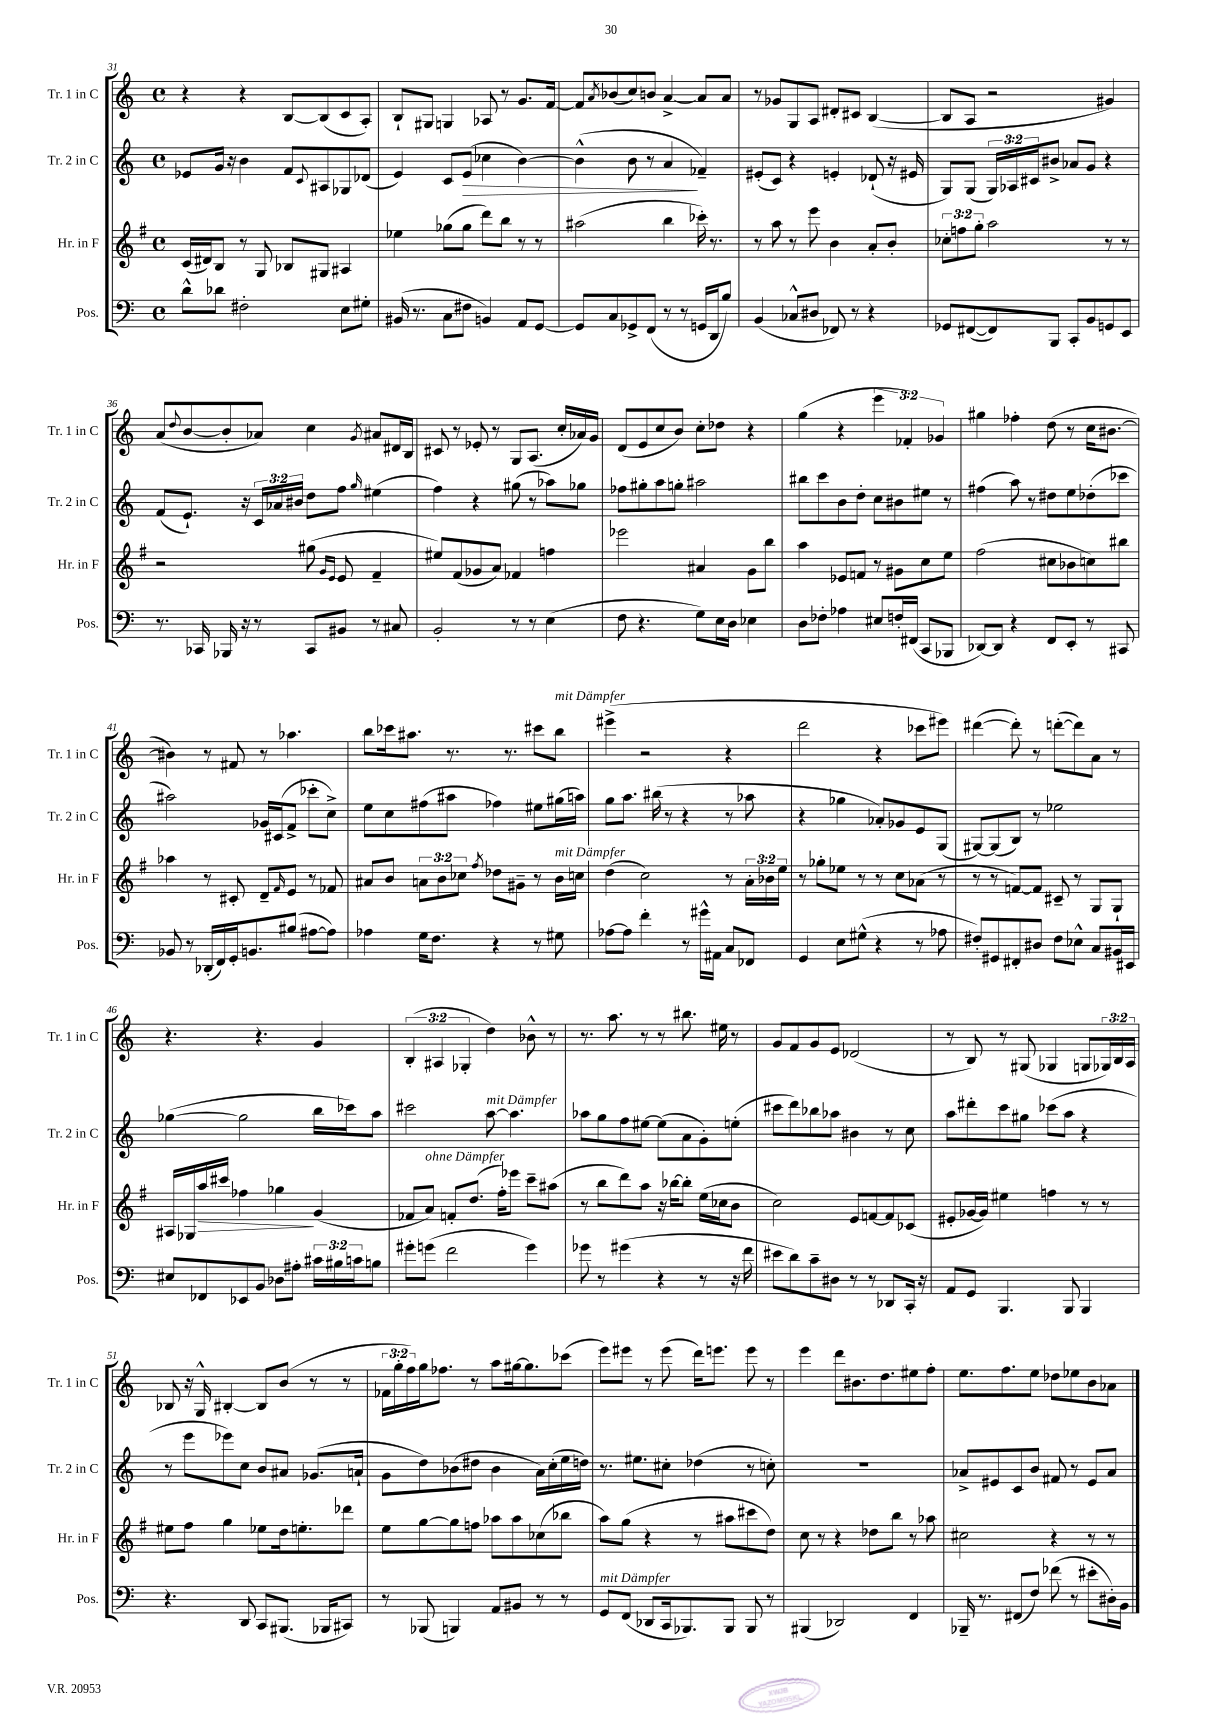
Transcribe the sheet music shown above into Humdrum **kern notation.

**kern	**kern	**dynam	**kern	**dynam	**kern
*part4	*part3	*part3	*part2	*part2	*part1
*staff4	*staff3	*staff3	*staff2	*staff2	*staff1
*I"Pos.	*I"Hr. in F	*	*I"Tr. 2 in C	*	*I"Tr. 1 in C
*I'Pos.	*I'Hr. in F	*	*I'Tr. 2 in C	*	*I'Tr. 1 in C
*clefF4	*clefG2	*	*clefG2	*	*clefG2
*k[]	*k[f#]	*	*k[]	*	*k[]
*M4/4	*M4/4	*	*M4/4	*	*M4/4
*met(c)	*met(c)	*	*met(c)	*	*met(c)
=31	=31	=31	=31	=31	=31
8d^^\L	(16c/LL	.	8e-X/L	.	4r
.	16d#X/J)	.	.	.	.
8d-X\J	8B/J	.	16g/Jk	.	.
.	.	.	16r	.	.
2F#X'\	8r	.	4b\	.	4r
.	8G/	.	.	.	.
.	8B-X/L	.	8f/L	.	[8B/L
.	.	.	8qqc/	.	.
.	8G#X/J	.	8A#X/	.	(8B/]
8E\L	4A#X/	.	8G-X/	.	8c/
8G#X'\J	.	.	(8d-X/J	.	8A'/J)
=32	=32	=32	=32	=32	=32
(16BB#X/	4ee-X\	.	4e/)	.	8B`/L
8.r	.	.	.	.	.
.	.	.	.	.	8G#X/J
8C\L	(8gg-X\L	.	8c/L	.	4Gn/
!	!	!	!	!LO:HP:b	!
8F#X\J	8gg-\J	.	(8e/J	>	.
4BBn/)	8ddd\L)	.	4cc-X\	.	8A-X/
.	8bb\J	.	.	.	8r
8AA/L	8r	.	[4b\)	.	8.g/L
[8GG/J	8r	.	.	.	.
.	.	.	.	.	[16f/Jk
=33	=33	=33	=33	=33	=33
8GG/L]	(2aa#X\	.	(4b^^\]	.	8f/L]
.	.	.	.	.	8qa/
8C/	.	.	.	.	(8b-X/
8GG-X^/	.	.	8b\	.	8cc/)
(8FF/J	.	.	8r	.	8bn/J
8r	4bb\	.	4a/	.	[4a^/
8r	.	.	.	.	.
16GGn/LL	16ccc-X'\)	.	4f-X~/)	]	8a/L]
16DD/J	8.r	.	.	.	.
8B/J)	.	.	.	.	8a/J
=34	=34	=34	=34	=34	=34
(4BB/	8r	.	(8e#X'/L	.	8r
.	8aa\	.	8c/J)	.	8g-X/L
8C-X^^/L	8r	.	4r	.	8G/
8D#X/J	8eee\	.	.	.	8A/J
8FF-X/)	4b\	.	4en'/	.	8d#X'/L
8r	.	.	.	.	8c#X/J
4r	8a'/L	.	(8d-X`/	.	([4B/
.	8b'/J	.	16r	.	.
.	.	.	16e#X/	.	.
=35	=35	=35	=35	=35	=35
8GG-X/L	12cc-X'\L	.	8G/L)	.	8B/L]
.	12ffn\	.	.	.	.
([8FF#X/	.	.	(8G/J	.	8A/J
.	12gg'\J	.	.	.	.
8FF#/])	2aa\	.	24G/LL)	.	2r
.	.	.	24A-X/	.	.
.	.	.	24c#X/J	.	.
8BBB/J	.	.	8b#X^/J	.	.
8CC'/L	.	.	8a-X/L	.	.
8BB/	.	.	8g/J	.	.
8GGn/	8r	.	4r	.	4g#X/)
8EE/J	8r	.	.	.	.
!!LO:LB:g=z
=36	=36	=36	=36	=36	=36
8.r	2r	.	(8f/L	.	(8a/L
.	.	.	.	.	8qqdd/
.	.	.	8.e`/J)	.	[8b/
16CC-X/	.	.	.	.	.
16BBB-X/	.	.	.	.	8b'/]
16r	.	.	16r	.	.
8r	.	.	24c/LL	.	8a-X/J)
.	.	.	24a-X/	.	.
.	.	.	24b#X/JJ	.	.
8CC-/L	(8gg#X\	.	8dd\L	.	4cc\
.	16qqg/LL	.	.	.	.
.	16qqe/JJ	.	.	.	.
8BB#X/J	8e/	.	8ff\J	.	.
.	.	.	16qqgg/	.	8qg/
8r	4f#~/	.	(4ee#X\	.	8a#X/L
8C#X/	.	.	.	.	16d#X/L
.	.	.	.	.	16B/JJ
=37	=37	=37	=37	=37	=37
2BB'/	8ee#X/L)	.	4ff\)	.	8c#X/
.	(8f#/	.	.	.	8r
.	8g-X/	.	4r	.	8e-X'/
.	8a/J)	.	.	.	8r
8r	4f-X/	.	(8gg#X\	.	8G/L
8r	.	.	8r	.	(8.A/J
(4E\	4ffn\	.	8aa-X\L)	.	.
.	.	.	.	.	16cc'/LL
.	.	.	8gg-X\J	.	16a-X/)
.	.	.	.	.	16g/JJ
=38	=38	=38	=38	=38	=38
8F\	2eee-X\	.	8ff-X\L	.	(8d/L
4.r	.	.	8gg#X'\	.	8e/
.	.	.	8aa\	.	8cc/
.	.	.	8ggn'\J	.	8b/J)
8G\L)	4a#X/	.	2aa#X\	.	8cc'\L
16E\L	.	.	.	.	8dd-X\J
16D\JJ	.	.	.	.	.
4E-X\	8g\L	.	.	.	4r
.	8bb\J	.	.	.	.
=39	=39	=39	=39	=39	=39
8D\L	4aa\	.	8bb#X\L	.	(4gg\
8F-X'\J	.	.	8ccc\	.	.
4A-X\	8e-X/L	.	8b\	.	4r
.	8fn/J	.	8dd'\J	.	.
8E#X/L	8r	.	8cc\L	.	6eee\
16Fn'/L	8g#X\L	.	8b#X\	.	.
.	.	.	.	.	6f-X'/)
(16FF#X/JJ	.	.	.	.	.
8CC/L	8cc\	.	8ee#X\J	.	.
.	.	.	.	.	6g-X/
8BBB-X/J	8ee\J	.	8r	.	.
=40	=40	=40	=40	=40	=40
[8DD-X/L)	(2ff#\	.	(4ff#X\	.	4gg#X\
8DD-/J]	.	.	.	.	.
4r	.	.	8aa\)	.	4ff-X'\
.	.	.	8r	.	.
8FF/L	8cc#X\L	.	8dd#X\L	.	(8dd\
8EE'/J	8b-X\	.	8ee\	.	8r
8r	8ccn\)	.	(8dd-X'\	.	16cc\KL
.	.	.	.	.	[8.b#X\J
8CC#X/	8bb#X\J	.	8ccc-X\J	.	.
!!LO:LB:g=z
=41	=41	=41	=41	=41	=41
8BB-X/	4aa-X\	.	2aa#X\)	.	4b#X\])
8r	.	.	.	.	.
(16DD-X'/LL	8r	.	.	.	8r
16FF/)	.	.	.	.	.
16GG'/J	8c#X'/	.	.	.	8f#X/
8.BBn/	.	.	.	.	.
.	8d~/L	.	16g-X/LL	.	8r
.	.	.	(16c#X/J	.	.
.	16qqf#/	.	.	.	.
(8B#X/J	8e/J	.	8f^/J	.	4.aa-X\
[8A#X\L	8r	.	8ccc-X'\L	.	.
8A#\J])	8f-X/	.	8cc^\J)	.	.
=42	=42	=42	=42	=42	=42
4A-X\	8a#X/L	.	8ee\L	.	8bb\L
.	8b/J	.	8cc\	.	16ccc-X\k
.	.	.	.	.	8.aa#X\J
16G\KL	12an\L	.	(8ff#X\	.	.
8.F\J	.	.	.	.	.
.	12b\	.	.	.	.
.	.	.	8aa#X\J	.	8.r
.	12cc-X\J	.	.	.	.
.	8qff#/	.	.	.	.
4r	8dd-X\L	.	4ff-X\)	.	.
.	.	.	.	.	8.r
.	8g#X~\J	.	.	.	.
8r	8r	.	8ee#X\L	.	8ccc#X\L
!	!	!	!	!	!LO:TX:a:i:t=mit Dämpfer
!	!LO:TX:a:i:t=mit Dämpfer	!	!	!	!
8G#X\	16b\LL	.	(16gg#X\L	.	8bb\J
.	16ccn\JJ	.	16aan\JJ)	.	.
=43	=43	=43	=43	=43	=43
[8A-X\L	(4dd\	.	8gg\L	.	(4eee#X^\
8A-\J]	.	.	8.aa\J	.	.
4f'\	2cc\)	.	.	.	2r
.	.	.	(16bb#X\	.	.
.	.	.	8r	.	.
8r	.	.	4r	.	.
16g#X^^\LL	.	.	.	.	.
16AA#X\JJ	.	.	.	.	.
8C/L	8r	.	8r	.	4r
8FF-X/J	24a'\LL	.	8aa-X\	.	.
.	24b-X\	.	.	.	.
.	24ee\JJ	.	.	.	.
=44	=44	=44	=44	=44	=44
4GG/	8r	.	4r	.	2ddd\
.	8gg-X'\L	.	.	.	.
8E\L	8ee-X\J	.	4gg-X\	.	.
(8G#X^^\J	8r	.	.	.	.
4r	8r	.	8a-X'/L)	.	4r
.	8cc\L	.	8g-X/	.	.
8r	(8a-X\J	.	8e/	.	8ccc-X\L
8A-X\	8r	.	(8G/J	.	8eee#X\J)
=45	=45	=45	=45	=45	=45
8F#X'/L)	8r	.	[8G#X/L)	.	([4ddd#X\
8GG#X/	8r	.	(8G#/]	.	.
8FF#X'/	[8fn/L)	.	8B/J)	.	8ddd#'\])
8D#X/J	8f/J]	.	8r	.	8r
8F#\L	8c#X~/	.	2ee-X\	.	([8dddn'\L
8E-X^^\J	8r	.	.	.	8ddd\])
8C/L	8G/L	.	.	.	8a\J
16BB#X/L	8G`/J	.	.	.	8r
16EE#X/JJ	.	.	.	.	.
!!LO:LB:g=z
=46	=46	=46	=46	=46	=46
8E#X/L	16A#X/LL	.	([4gg-X\	.	4.r
.	16G-X/	.	.	.	.
!	!	!LO:HP:b	!	!	!
8FF-X/	16aa/	>	.	.	.
.	16ccc#X/JJ	.	.	.	.
8EE-X/	4ff-X\	.	2gg-\]	.	.
8BB/J	.	.	.	.	4.r
8D-X\L	4gg-X\	.	.	.	.
8A#X'\J	.	.	.	.	.
24c#X\LL	(4g/	]	16bb\LL	.	4g/
24B#X\	.	.	.	.	.
.	.	.	16ccc-X\J)	.	.
24cn\J	.	.	.	.	.
8Bn\J	.	.	8aa\J	.	.
=47	=47	=47	=47	=47	=47
8g#X'\L	8f-X/L	.	2ccc#X\	.	(6B'/
!	!LO:TX:a:i:t=ohne Dämpfer	!	!	!	!
(8gn\J	8a/J)	.	.	.	.
.	.	.	.	.	6A#X/
2f\	8fn'/L	.	.	.	.
.	.	.	.	.	6G-X'/
.	(8.dd/J	.	.	.	.
!	!	!	!LO:TX:a:i:t=mit Dämpfer	!	!
.	.	.	[8aa\	.	4dd\)
.	16ff#'\KL)	.	.	.	.
.	8eee-X\J	.	4.aa\]	.	.
4g\)	8ccc~\L	.	.	.	8b-X^^\
.	(8aa#X\J	.	.	.	8r
=48	=48	=48	=48	=48	=48
8g-X\	8r	.	8aa-X\L	.	8.r
8r	8bb\L	.	8gg\	.	.
.	.	.	.	.	8.aa\
(4g#X\	8ddd\)	.	8ff\	.	.
.	8aa\J	.	[8ee#X\J	.	8r
4r	16r	.	(8ee#\L]	.	8r
.	[16bb-X\KL	.	.	.	.
.	8bb-'\J]	.	8a\	.	8.bb#X\
8r	(16ee\LL	.	8g'\)	.	.
.	16cc-X\J	.	.	.	16ee#X\
16r	8b\J	.	(8een'\J	.	8r
16f\	.	.	.	.	.
=49	=49	=49	=49	=49	=49
8e#X\L	2cc\)	.	8ccc#X\L	.	8g/L
8d\)	.	.	8ddd\)	.	8f/
8c~\	.	.	8bb-X\	.	8g/
8D#X\J	.	.	8aa-X\J	.	8e/J
8r	8e/L	.	4b#X\	.	(2d-X/
8r	[8fn/	.	.	.	.
8DD-X/L	8f/]	.	8r	.	.
16CC'/Jk	(8c-X/J	.	8cc\	.	.
16r	.	.	.	.	.
=50	=50	=50	=50	=50	=50
8AA/L	8e#X'/L	.	8aa\L	.	8r
8GG/J	[16g-X/L	.	8ddd#X'\	.	8B/)
.	16g-/JJ])	.	.	.	.
4.BBB/	4ee#X\	.	8ccc\	.	8r
.	.	.	8gg#X\J	.	(8G#X/
.	4ffn\	.	(8ccc-X\L	.	4G-X/
8BBB/	.	.	8aa\J	.	.
4BBB/	8r	.	4r	.	8Gn/L
.	8r	.	.	.	24G-X/L)
.	.	.	.	.	24B/
.	.	.	.	.	24A/JJ
!!LO:LB:g=z
=51	=51	=51	=51	=51	=51
4.r	8ee#X\L	.	8r	.	8B-X/
.	8ff#\J	.	8eee\L	.	16r
.	.	.	.	.	16G^^/
.	4gg\	.	8eee-X\)	.	[4B#X'/
8DD/	.	.	8cc\J	.	.
8CC/L	8ee-X\L	.	8b/L	.	8B#/L]
(8.BBB#X/J	16dd\k	.	8a#X/J	.	(8b/J
.	8.een'\	.	.	.	.
.	.	.	(8.g-X/L	.	8r
16BBB-X/KL	.	.	.	.	.
8CC#X/J)	8ddd-X\J	.	.	.	8r
.	.	.	16an`/Jk	.	.
=52	=52	=52	=52	=52	=52
8r	8ee\L	.	8g\L	.	24f-X\LL
.	.	.	.	.	24gg'\
.	.	.	.	.	24ff\)
(8BBB-X/	[8gg\	.	8dd\)	.	16gg\J
.	.	.	.	.	8.ff-X\J
4BBBn/)	8gg\]	.	(8b-X\	.	.
.	8ffn\J	.	8dd#X\J	.	8r
8AA/L	8aa-X\L	.	4b-\	.	8aa\L
8BB#X/J	8aa-\	.	.	.	[16gg#X\k
.	.	.	.	.	8.gg#\]
8r	(8cc-X\	.	16a\LL)	.	.
.	.	.	(16cc'\	.	.
8r	8bb-X\J	.	16ee\	.	(8ccc-X\J
.	.	.	16ddn\JJ)	.	.
=53	=53	=53	=53	=53	=53
!LO:TX:a:i:t=mit Dämpfer	!	!	!	!	!
8GG/L	8aa\L)	.	8.r	.	8eee\L)
(8FF/J	(8gg\J	.	.	.	8eee#X\J
.	.	.	8.ee#X\L	.	.
8DD-X/L	4r	.	.	.	8r
16CC/k	.	.	8cc#X'\J	.	(8eee#\
8.BBB-X/)	.	.	.	.	.
.	8r	.	(4dd-X\	.	16ddd\KL)
.	.	.	.	.	8.eeen\J
8BBB-/J	8aa#X\L	.	.	.	.
8BBB-/	8ccc#X\	.	8r	.	8eee\
8r	8dd\J)	.	8ccn'\)	.	8r
=54	=54	=54	=54	=54	=54
(4BBB#X/	8cc\	.	1r	.	4eee\
.	8r	.	.	.	.
2DD-X/)	4r	.	.	.	8ddd\L
.	.	.	.	.	8.b#X\
.	8dd-X\L	.	.	.	.
.	.	.	.	.	8.dd\
.	8bb\J	.	.	.	.
4FF/	8r	.	.	.	8ee#X\
.	8aa-X\	.	.	.	8ff'\J
=55	=55	=55	=55	=55	=55
16BBB-X~/	2cc#X\	.	8a-X^/L	.	8.ee\L
8.r	.	.	.	.	.
.	.	.	8e#X/	.	.
.	.	.	.	.	8.ff\
(8FF#X/L	.	.	8c/	.	.
8F/J)	.	.	8b/J	.	8ee\J
(8f-X\	4r	.	8f#X/	.	8dd-X\L
8r	.	.	8r	.	8ee-X\
8e#X'\L	8r	.	8e#/L	.	8b\
16D#X'\L)	8r	.	8a-/J	.	8a-X\J
16BB\JJ	.	.	.	.	.
==	==	==	==	==	==
*-	*-	*-	*-	*-	*-
